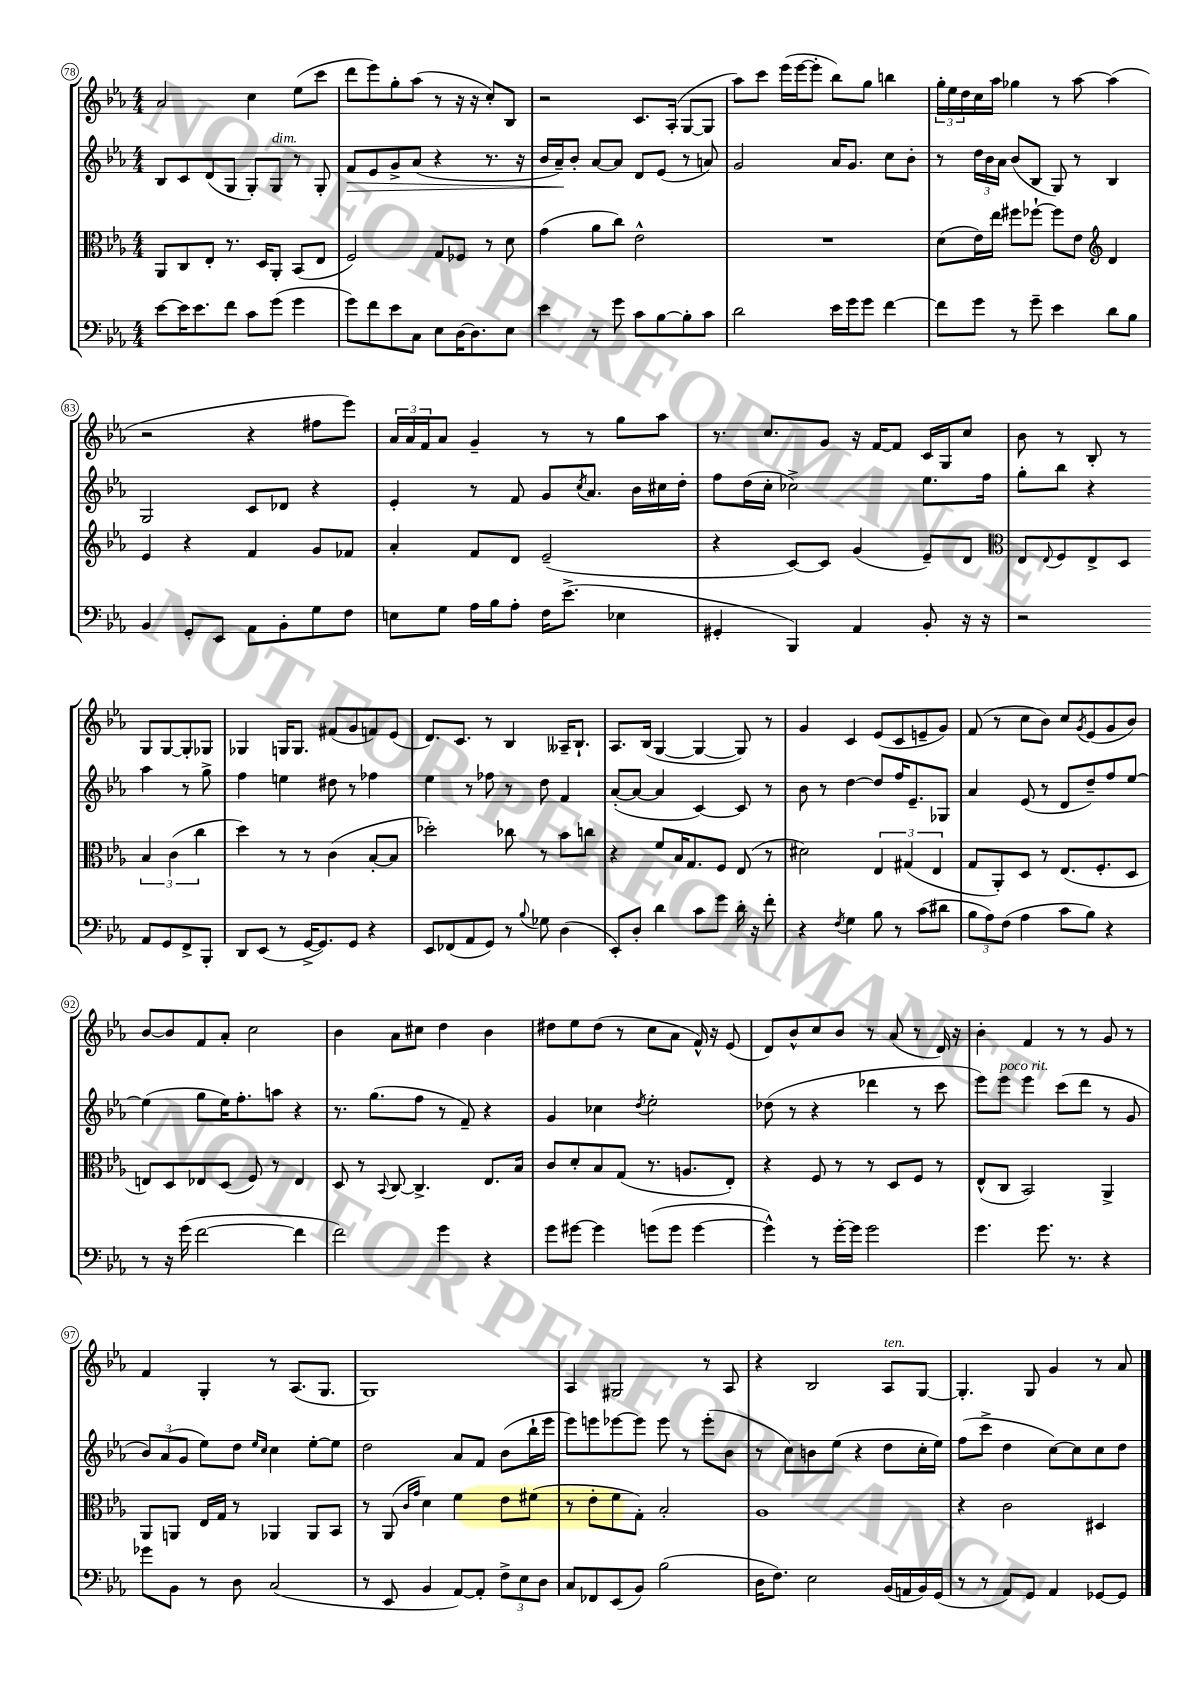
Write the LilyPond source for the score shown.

<<
\new StaffGroup <<
\new Staff = "s0" {
    \clef treble \key ees \major \numericTimeSignature \time 4/4
    aes'2 c''4 ees''8( c'''8 |
    d'''8 ees'''8) g''8-. aes''8( r8 r16 r16 c''8-.) bes8 |
    r2 c'8. aes16-.( g8~ g8 |
    aes''8) c'''8 ees'''16( ees'''16~ ees'''8-. bes''8) g''8 b''4 |
    \tuplet 3/2 { g''16-. ees''16 d''16 } c''16 aes''16 ges''4 r8 aes''8~ aes''4( |
    r2 r4 fis''8 ees'''8) |
    \tuplet 3/2 { aes'16 aes'16 f'16 } aes'8 g'4-- r8 r8 g''8 aes''8 |
    r8. c''8. g'8 r16 f'16~ f'8 c'16 g16 c''8 |
    bes'8 r8 bes8-. r8 g8 g8~ g8-. ges8 |
    ges4 g16 g8. fis'8( g'8 f'8) ees'8( |
    d'8.) c'8. r8 bes4 aeses16-- bes8.-! |
    aes8. bes16( g4~ g4~ g8) r8 |
    g'4 c'4 ees'8( c'8 e'8-- g'8) |
    f'8( r8 c''8 bes'8) c''8 \acciaccatura { g'8 } ees'8( g'8 bes'8) |
    bes'8~ bes'8 f'8 aes'8-. c''2 |
    bes'4 aes'8 cis''8 d''4 bes'4 |
    dis''8 ees''8 dis''8( r8 c''8 aes'8 f'16-^) r16 ees'8( |
    d'8) bes'8-^ c''8 bes'8 r8 aes'8( r8 d'16) r16 |
    bes'4-. f'4 r8 r8 g'8 r8 |
    f'4 g4-. r8 aes8.( g8. |
    g1) |
    aes4 gis2 r8 aes8 |
    r4 bes2 aes8^\markup { \italic "ten." } g8~ |
    g4.-. g8 g'4 r8 aes'8 \bar "|." |
}
\new Staff = "s1" {
    \clef treble \key ees \major \numericTimeSignature \time 4/4
    bes8 c'8 d'8( g8 g8-.) g8^\markup { \italic "dim." } r8 g8-. |
    f'8\> ees'8 g'8-> aes'8( r4 r8. r16 |
    bes'16 aes'16--\!) bes'8-. aes'8~ aes'8 d'8 ees'8( r8 a'8) |
    g'2 aes'16 g'8. c''8 bes'8-. |
    r8 \tuplet 3/2 { d''16 bes'16 aes'16 } bes'8( bes8 g8) r8 bes4 |
    g2 c'8 des'8 r4 |
    ees'4-. r8 f'8 g'8 \acciaccatura { c''8 } aes'8. bes'16 cis''16 d''16-. |
    f''8 d''16( c''16-. ces''2->) ees''8. f''16 |
    g''8-. bes''8 r4 aes''4 r8 g''8-> |
    f''4 e''4 dis''8 r8 fes''4 |
    ees''4 r8 fes''8 r8 d''8 f'4 |
    aes'8~-.( aes'8~ aes'4 c'4~) c'8 r8 |
    bes'8 r8 d''4~ d''8 f''16 ees'8.-- ges8 |
    aes'4 ees'8( r8 d'8 d''8--) f''8 ees''8~ |
    ees''4( g''8 ees''16) f''8.-. a''8 r4 |
    r8. g''8.( f''8 r8 f'8--) r4 |
    g'4 ces''4 \acciaccatura { d''8 } ees''2-. |
    des''8( r8 r4 des'''4 r8 c'''8 |
    ees'''8) ees'''8^\markup { \italic "poco rit." } ees'''4 c'''8( d'''8 r8 g'8 |
    \tuplet 3/2 { bes'8) aes'8( g'8 } ees''8) d''8 \grace { ees''16 c''16 } c''4 ees''8~-. ees''8 |
    d''2 aes'8 f'8 bes'8( bes''16-! ees'''16 |
    ees'''8) e'''8 ees'''8~ ees'''8 ees'''8 r8 ees'''8-.( bes'8 |
    r8 c''8) b'8 ees''8( r4 d''8 c''16-. ees''16) |
    f''8( c'''8-> d''4 c''8~) c''8 c''8 d''8 \bar "|." |
}
\new Staff = "s2" {
    \clef alto \key ees \major \numericTimeSignature \time 4/4
    aes,8 c8 ees8-. r8. d16 aes,8-. bes,8( ees8 |
    f2) g8 fes8 r8 d'8 |
    g'4( aes'8 c''8) ees'2-^ |
    R1 |
    d'8( ees'16) ees''16 fis''8 fes''8~-! fes''8 ees'8 \clef treble d'4 |
    ees'4 r4 f'4 g'8 fes'8 |
    aes'4-. f'8 d'8 ees'2--( |
    r4 c'8~) c'8 g'4( ees'8--) d'8 |
    \clef alto ees8 \appoggiatura { ees8 } f8 ees8-> d8 \tuplet 3/2 { bes4 c'4( c''4 } |
    d''4) r8 r8 c'4( bes8~-. bes8 |
    des''2-.) ces''8 r8 bes'8 c''8 |
    r4 f'8 bes16 g8. f8 ees8( r8 |
    dis'2) \tuplet 3/2 { ees4 gis4( ees4 } |
    g8 aes,8-.) d8 r8 ees8.( f8.-. d8 |
    e8) d8 ees8 d8( f8) r8 ees4 |
    d8 r8 \appoggiatura { bes,8 } c8~ c4.-> ees8. bes16 |
    c'8 d'8-. bes8 g8( r8. a8. ees8-.) |
    r4 f8 r8 r8 d8 f8 r8 |
    ees8-^( c8 bes,2) aes,4-> |
    aes,8 a,8 ees16 g16 r8 aes,4 aes,8 bes,8 |
    r8 aes,8( \grace { c'16 g'16 } d'4) f'4 ees'8 fis'8( |
    r8 ees'8-. f'8 g8-.) bes2-. |
    aes1 |
    r4 c'2 dis4 \bar "|." |
}
\new Staff = "s3" {
    \clef bass \key ees \major \numericTimeSignature \time 4/4
    ees'8~ ees'16 ees'8. f'8 c'8 g'8( g'4 |
    g'8) f'8 ees'8 c8 ees8 d16~ d8. ees8 |
    ees'4 r8 g'8 c'8 bes8~ bes8-. c'8 |
    d'2 ees'16 g'16 g'8 f'4~ |
    f'8 g'8 r8 g'8-- ees'4 d'8 bes8 |
    bes,4 g,8-. ees,8 aes,8 bes,8-. g8 f8 |
    e8 g8 aes16 bes16 aes8-. f16 ees'8.->( ees4 |
    gis,4-. bes,,4) aes,4 bes,8-. r16 r16 |
    r2 aes,8 g,8 f,8-> bes,,8-. |
    d,8 ees,8( r8 g,16~-> g,8.) g,8 r4 |
    ees,8 fes,8( aes,8 g,8) r8 \appoggiatura { bes8 } ges8 d4( |
    ees,8-.) d8-. d'4 c'8 g'8 d'16-. r16 f'8-. |
    r4 \acciaccatura { f8 } g4 bes8 r8 c'8( dis'8 |
    \tuplet 3/2 { bes8 aes8) f8( } aes4 c'8 bes8) r4 |
    r8 r16 g'16( f'2~ f'4 |
    f'2) g'4 r4 |
    g'8 gis'8~ gis'4 g'8( g'8 g'4~ |
    g'4-^) r8 g'16~-. g'16 g'2 |
    g'4. g'8. r8. r4 |
    ges'8 bes,8 r8 d8 c2( |
    r8 ees,8 bes,4 aes,8~) aes,8-. \tuplet 3/2 { f8-> ees8 d8 } |
    c8 fes,8 ees,8( bes,8) bes2( |
    d16 f8.) ees2 bes,16( a,16 bes,16) g,16( |
    r8 r8 aes,8) g,8 aes,4 ges,8~ ges,8 \bar "|." |
}
>>
>>
\layout { \context { \Score currentBarNumber = #78 \override BarNumber.stencil = #(make-stencil-circler 0.1 0.3 ly:text-interface::print) } }
